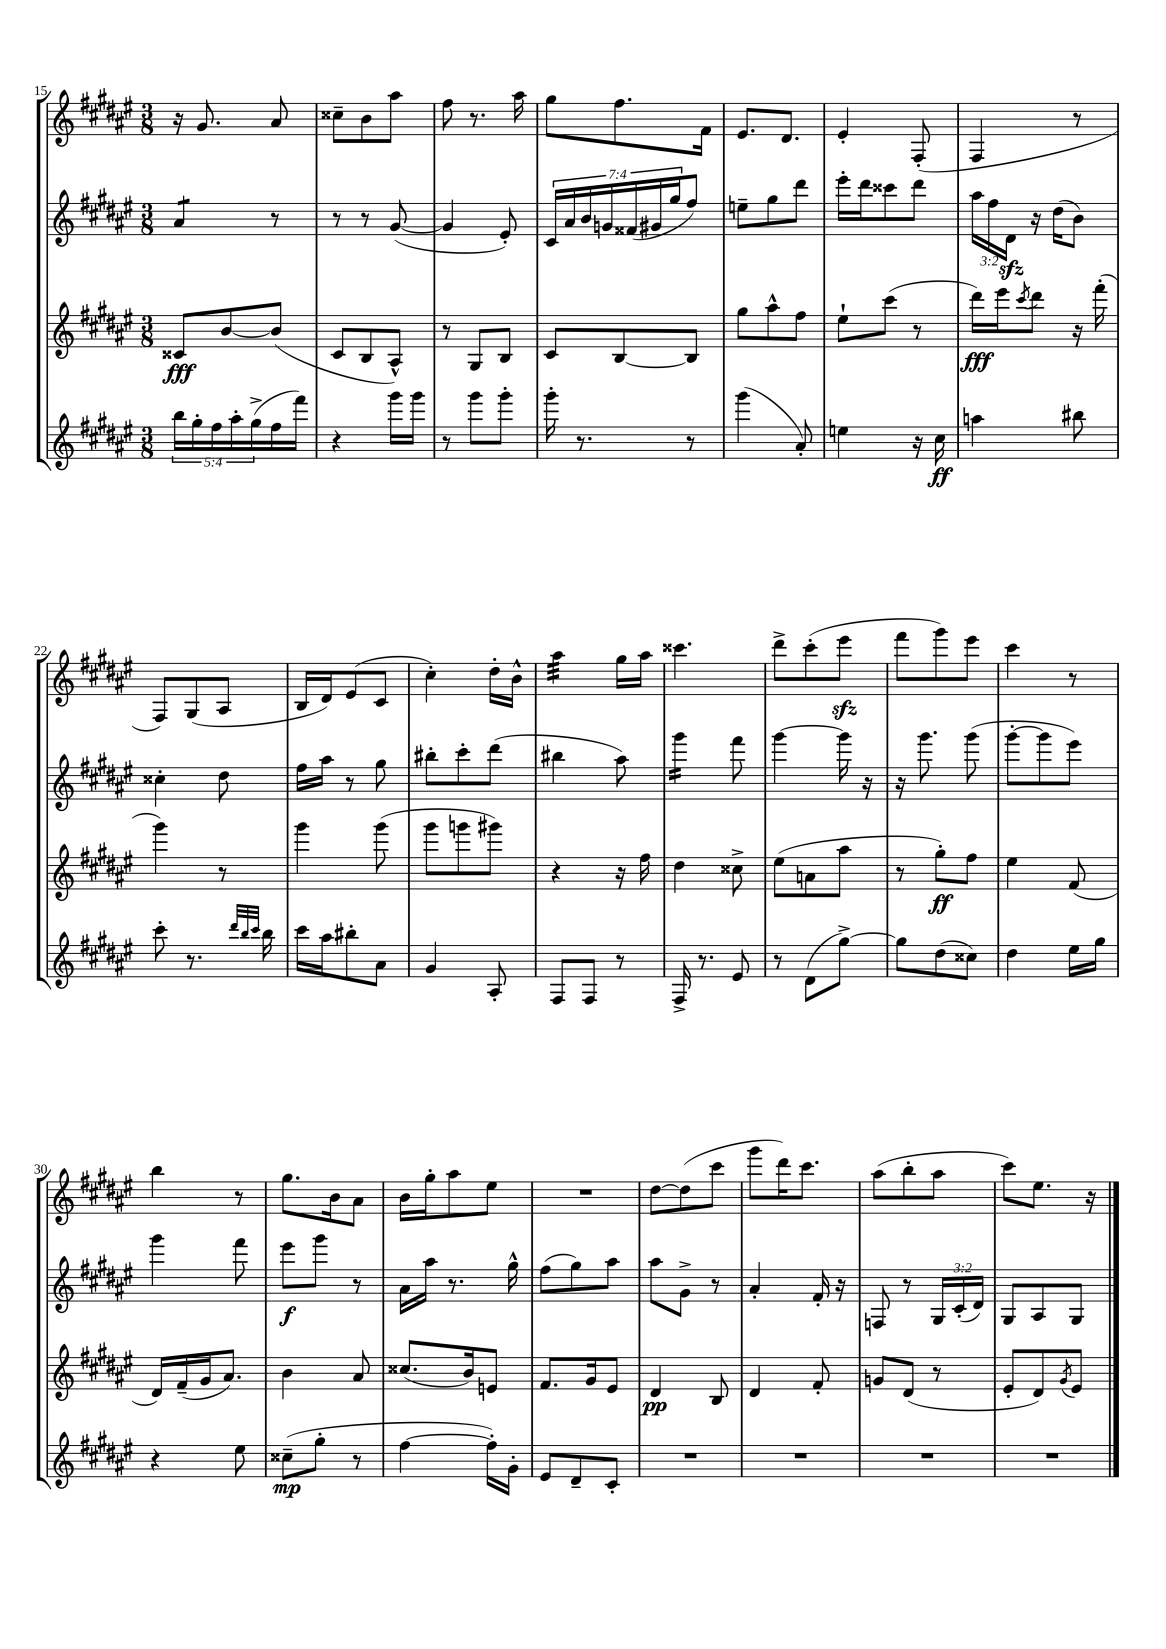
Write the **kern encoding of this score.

**kern	**kern	**kern	**kern
*staff4	*staff3	*staff2	*staff1
*clefG2	*clefG2	*clefG2	*clefG2
*k[f#c#g#d#a#e#]	*k[f#c#g#d#a#e#]	*k[f#c#g#d#a#e#]	*k[f#c#g#d#a#e#]
*M3/8	*M3/8	*M3/8	*M3/8
20bb	8c##	4a#	16r
20gg#'	.	.	.
.	.	.	8.g#
20ff#	.	.	.
.	[8b	.	.
20aa#'	.	.	.
(20gg#^	.	.	.
16ff#	(8b]	8r	8a#
16fff#)	.	.	.
=	=	=	=
4r	8c#	8r	8cc##~
.	8B	8r	8b
16ggg#	8A#^^)	([8g#	8aa#
16ggg#	.	.	.
=	=	=	=
8r	8r	4g#]	8ff#
8ggg#	8G#	.	8.r
8ggg#'	8B	8e#')	.
.	.	.	16aa#
=	=	=	=
16ggg#'	8c#	28c#	8gg#
.	.	28a#	.
8.r	.	.	.
.	.	28b	.
.	.	28g	.
.	[8B	.	8.ff#
.	.	(28f##	.
.	.	28g#	.
.	.	28gg#	.
8r	8B]	8ff#)	.
.	.	.	16f#
=	=	=	=
(4ggg#	8gg#	8ee~	8.e#
.	8aa#^^	8gg#	.
.	.	.	8.d#
8a#')	8ff#	8ddd#	.
=	=	=	=
4ee	8ee#`	16eee#'	4e#'
.	.	16ddd#	.
.	(8ccc#	8ccc##	.
16r	8r	8ddd#	(8F#'
16cc#	.	.	.
=	=	=	=
4aa	16ddd#)	24aa#	4F#
.	.	24ff#	.
.	16eee#	.	.
.	.	24d#	.
.	8qccc#	.	.
.	8ddd#	16r	.
.	.	(16dd#	.
8bb#	16r	8b)	8r
.	(16fff#'	.	.
=	=	=	=
8ccc#'	4ggg#)	4cc##'	8F#)
8.r	.	.	(8G#
.	8r	8dd#	8A#
32qqddd#	.	.	.
32qqbb	.	.	.
32qqccc#	.	.	.
16bb	.	.	.
=	=	=	=
16ccc#	4ggg#	16ff#	16B
16aa#	.	16aa#	16d#)
8bb#'	.	8r	(8e#
8a#	(8ggg#	8gg#	8c#
=	=	=	=
4g#	8ggg#	8bb#'	4cc#')
.	8ggg	8ccc#'	.
8A#'	8ggg#)	(8ddd#	16dd#'
.	.	.	16b^^
=	=	=	=
8F#	4r	4bb#	4aa#
8F#	.	.	.
8r	16r	8aa#)	16gg#
.	16ff#	.	16aa#
=	=	=	=
16F#^	4dd#	4ggg#	4.ccc##
8.r	.	.	.
8e#	8cc##^	8fff#	.
=	=	=	=
8r	(8ee#	[4ggg#	8ddd#^
(8d#	8a	.	(8ccc#'
[8gg#^)	8aa#	16ggg#]	8eee#
.	.	16r	.
=	=	=	=
8gg#]	8r	16r	8fff#
.	.	8.ggg#	.
(8dd#	8gg#')	.	8ggg#)
8cc##)	8ff#	(8ggg#	8eee#
=	=	=	=
4dd#	4ee#	[8ggg#'	4ccc#
.	.	8ggg#]	.
16ee#	(8f#	8eee#)	8r
16gg#	.	.	.
=	=	=	=
4r	16d#)	4ggg#	4bb
.	(16f#~	.	.
.	16g#	.	.
.	8.a#)	.	.
8ee#	.	8fff#	8r
=	=	=	=
(8cc##~	4b	8eee#	8.gg#
8gg#'	.	8ggg#	.
.	.	.	16b
8r	8a#	8r	8a#
=	=	=	=
[4ff#	(8.cc##	16a#	16b
.	.	16aa#	16gg#'
.	.	8.r	8aa#
.	16b)	.	.
16ff#'])	8e	.	8ee#
16g#'	.	16gg#^^	.
=	=	=	=
8e#	8.f#	(8ff#	4.r
8d#~	.	8gg#)	.
.	16g#	.	.
8c#'	8e#	8aa#	.
=	=	=	=
4.r	4d#	8aa#	[8dd#
.	.	8g#^	(8dd#]
.	8B	8r	8ccc#
=	=	=	=
4.r	4d#	4a#'	8ggg#
.	.	.	16ddd#)
.	.	.	8.ccc#
.	8f#'	16f#'	.
.	.	16r	.
=	=	=	=
4.r	8g	8F	(8aa#
.	(8d#	8r	8bb'
.	8r	24G#	8aa#
.	.	(24c#'	.
.	.	24d#)	.
=	=	=	=
4.r	8e#'	8G#	8ccc#)
.	8d#)	8A#	8.ee#
.	8qg#	.	.
.	8e#	8G#	.
.	.	.	16r
==	==	==	==
*-	*-	*-	*-
